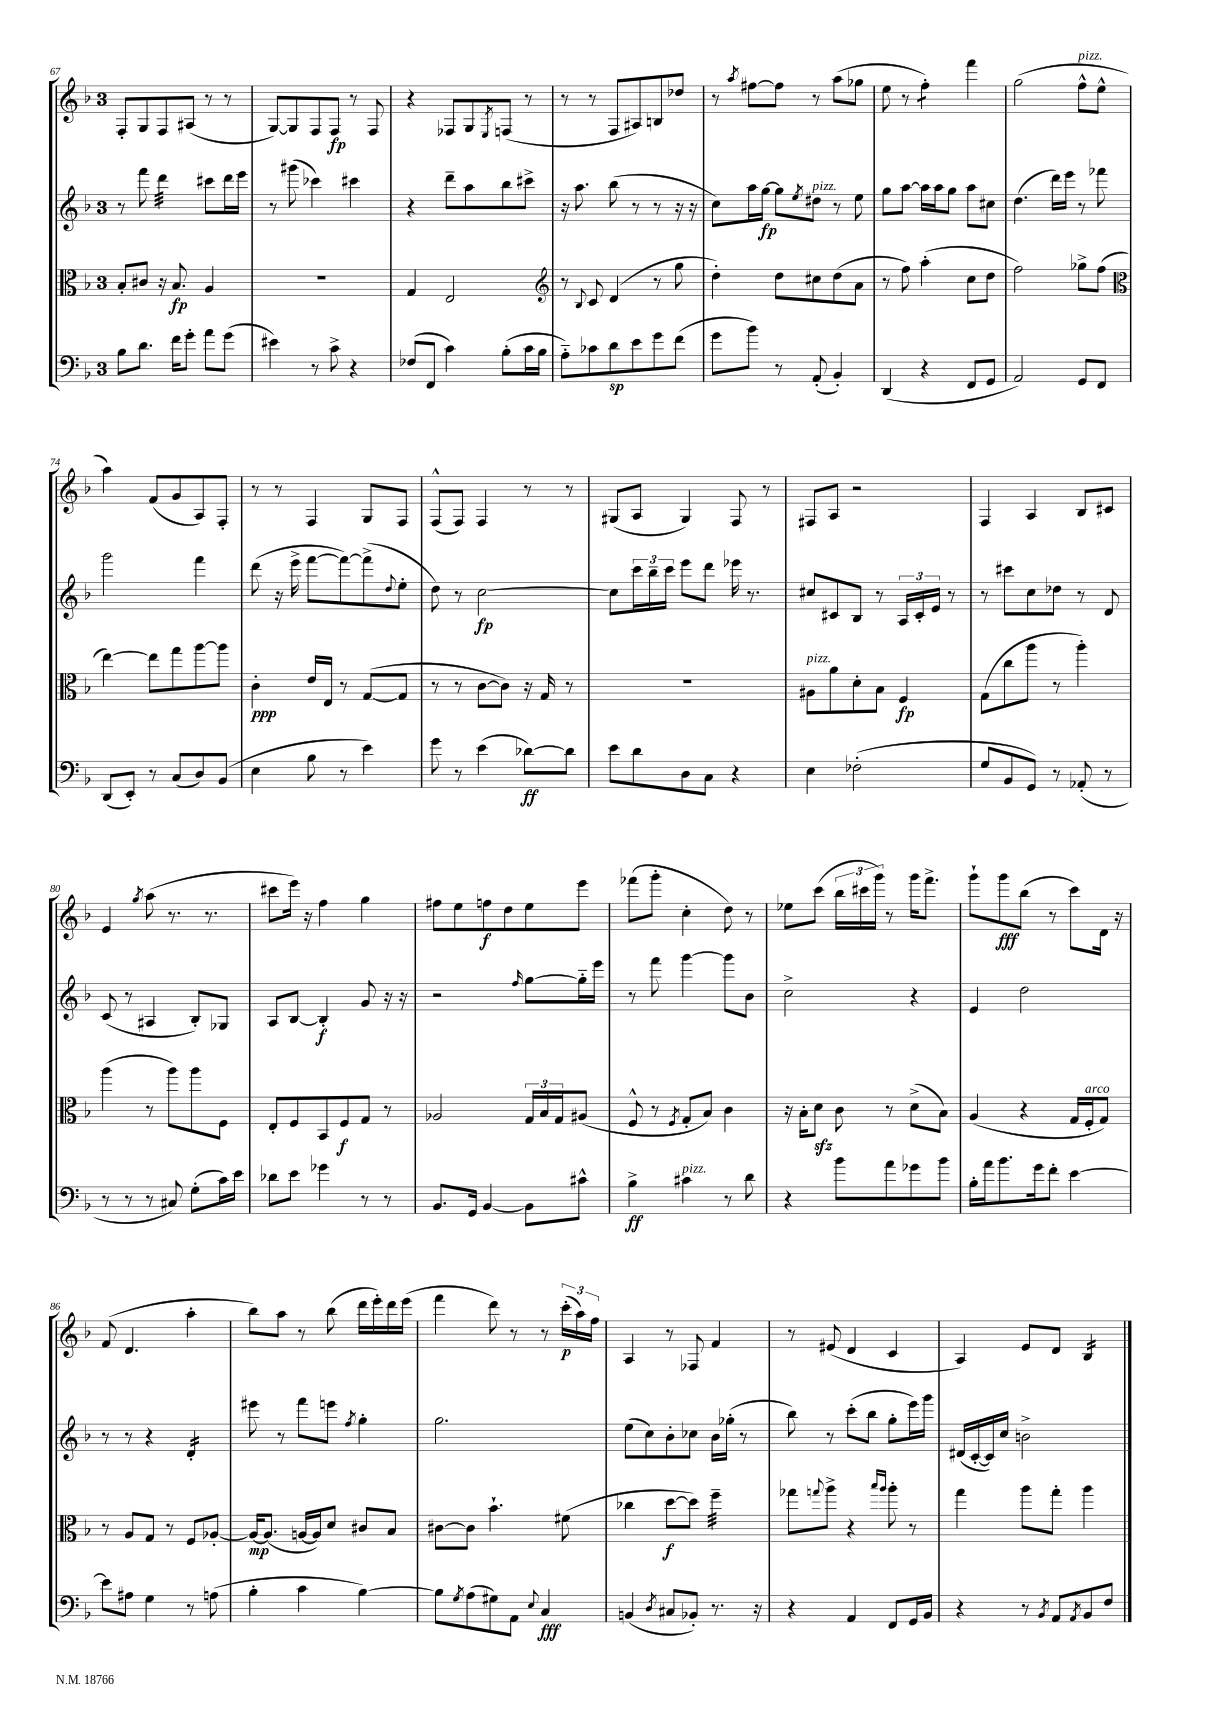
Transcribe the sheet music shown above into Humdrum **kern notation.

**kern	**kern	**kern	**kern
*staff4	*staff3	*staff2	*staff1
*clefF4	*clefC3	*clefG2	*clefG2
*k[b-]	*k[b-]	*k[b-]	*k[b-]
*M3/4	*M3/4	*M3/4	*M3/4
8B-\L	8B-'/L	8r	8F'/L
8.d\J	8c#/J	8fff\	8G/
.	16r	4ddd\	8F/
16f\LK	8.B-/	.	.
8g'\J	.	.	(8A#/J
8a\L	4A/	8ccc#\L	8r
(8g\J	.	16ddd\L	8r
.	.	16eee\JJ	.
=	=	=	=
4e#\)	2.r	8r	[8G/L)
.	.	(8ggg#\	8G/]
8r	.	4ccc-\)	8F/
8c^\	.	.	8F/J
4r	.	4ccc#\	8r
.	.	.	8F/
=	=	=	=
(8F-/L	4G/	4r	4r
8FF/J	.	.	.
4c\)	2E/	8ddd~\L	8F-/L
.	.	8aa\	8G/
.	.	.	8qE/
(8B-'\L	.	8bb-\	(8F/J
16c\L	.	8ccc#^\J	8r
16B-\JJ	.	.	.
=	=	=	=
*	*clefG2	*	*
8A'~\L)	8r	16r	8r
.	.	8.aa\	.
.	8qqB-/	.	.
8c-\	8c/	.	8r
8d\	(4d/	(8bb-\	8F/L
8e\	.	8r	8A#/)
8g\	8r	8r	8B/
(8f\J	8gg\	16r	8dd-/J
.	.	16r	.
=	=	=	=
8g\L	4dd'\)	8cc\L)	8r
.	.	.	8qaa/
8b-\J)	.	16aa\L	[8ff#\L
.	.	[16gg\JJ	.
8r	8dd\L	8gg\]L	8ff#\]J
.	.	8qee/	.
(8AA'/	8cc#\	8dd#\J	8r
4BB-'/)	(8dd\	8r	(8aa\L
.	8a\J	8ee\	8gg-\J
=	=	=	=
(4DD/	8r	8gg\L	8ee\
.	8ff\)	[8aa\J	8r
4r	(4aa'\	16aa\]LL	4ff'\)
.	.	16aa\J	.
.	.	8gg\J	.
8FF/L	8cc\L	8aa\L	4fff\
8GG/J	8dd\J	8cc#\J	.
=	=	=	=
2AA/)	2ff\)	(4.dd\	(2gg\
.	.	16ddd\LL)	.
.	.	16eee\JJ	.
8GG/L	8gg-^\L	8r	8ff^^\L
8FF/J	(8ff\J	8fff-\	8ee^^\J
=	=	=	=
*	*clefC3	*	*
(8DD/L	[4ee\)	2ggg\	4aa\)
8EE'/J)	.	.	.
8r	8ee\]L	.	(8f/L
(8C/L	8gg\	.	8g/
8D/)	[8aa\	4fff\	8A/)
(8BB-/J	8aa\]J	.	8F'/J
=	=	=	=
4E\	4c'\	(8ddd\	8r
.	.	16r	8r
.	.	16eee^\	.
8B-\	16e/LL	[8fff\L	4F/
.	16E/JJ	.	.
8r	8r	8fff\_)	.
4e\)	([8G/L	(8fff^\]	8G/L
.	.	8qqdd/	.
.	8G/]J	8ee'\J	8F/J
=	=	=	=
8g\	8r	8dd\)	(8F^^/L
8r	8r	8r	8F/J)
(4e\	[8c\L	[2cc\	4F/
.	8c\]J)	.	.
[8d-\L)	16r	.	8r
.	16G/	.	.
8d-\]J	8r	.	8r
=	=	=	=
8e\L	2.r	8cc\]L	(8G#/L
8d\	.	24ccc\L	8A/J
.	.	24bb-~\	.
.	.	24ccc\JJ	.
8D\	.	8eee\L	4G#/)
8C\J	.	8ddd\J	.
4r	.	16eee-\	8F/
.	.	8.r	.
.	.	.	8r
=	=	=	=
4E\	8A#\L	8cc#/L	8F#/L
.	8a\	8c#/	8A/J
(2F-'\	8d'\	8B-/J	2r
.	8B-\J	8r	.
.	4F/	24A/LL	.
.	.	24c#'/	.
.	.	24e/JJ	.
.	.	8r	.
=	=	=	=
8G/L	(8G\L	8r	4F/
8BB-/	8cc\	8ccc#\L	.
8GG/J)	8aa\J	8cc\	4A/
8r	8r	8dd-\J	.
(8AA-'/	4aa'\)	8r	8B-/L
8r	.	8d/	8c#/J
=	=	=	=
8r	(4aa\	(8c/	4e/
8r	.	8r	.
.	.	.	8qgg/
8r	8r	4A#/	(8aa\
8C#/)	8aa\L)	.	8.r
(8G'\L	8aa\	8B-'/L)	.
.	.	.	8.r
16c\L)	8F\J	8G-/J	.
16e\JJ	.	.	.
=	=	=	=
8d-\L	8E'/L	8A/L	8ccc#\L
8e\J	8F/	[8B-/J	16eee\Jk)
.	.	.	16r
4g-\	8BB-/	4B-'/]	4ff\
.	8F/	.	.
8r	8G/J	8g/	4gg\
8r	8r	16r	.
.	.	16r	.
=	=	=	=
8.BB-/L	2A-/	2r	8ff#\L
.	.	.	8ee\
16GG/Jk	.	.	.
[4BB-/	.	.	8ff\
.	.	.	8dd\
.	.	16qqff/	.
8BB-\]L	24G/LL	[8gg\L	8ee\
.	24B-/	.	.
.	24G/J	.	.
8c#^^\J	(8A#/J	16gg'~\]L	8eee\J
.	.	16eee\JJ	.
=	=	=	=
4B-^\	8F^^/	8r	(8fff-\L
.	8r	8fff\	8ggg'\J
.	8qF/	.	.
4c#\	8G'/L	[4ggg\	4cc'\
.	8B-/J)	.	.
8r	4c\	8ggg\]L	8dd\)
8d\	.	8b-\J	8r
=	=	=	=
4r	16r	2cc^\	8ee-\L
.	16B-'\LK	.	.
.	8d\J	.	(8ccc\J
8b-\L	8c\	.	24bb-\LL
.	.	.	24ccc#\
.	.	.	24ggg\JJ)
8a\	8r	.	8r
8g-\	(8d^\L	4r	16ggg\LK
.	.	.	8.fff^\J
8b-\J	8B-\J)	.	.
=	=	=	=
16B-'\LL	(4A/	4e/	8ggg`\L
16a\J	.	.	.
8.b-\	.	.	8ggg\
.	4r	2dd\	(8bb-\J
16g\k	.	.	.
8f'\J	.	.	8r
[4e\	16G/LL	.	8ccc\L)
.	16F'/J	.	.
.	8G/J)	.	16d\Jk
.	.	.	16r
=	=	=	=
8e\]L	8r	8r	(8f/
8A#\J	8A/L	8r	4.d/
4G\	8G/J	4r	.
.	8r	.	.
8r	8F/L	4d'/	4aa'\
(8A\	[8A-'/J	.	.
=	=	=	=
4B-'\	16A-/_LK	8eee#\	8bb-\L)
.	(8.A-/]J	.	.
.	.	8r	8aa\J
4c\	[16A/LL	8fff\L	8r
.	16A/]J)	.	.
.	8d/J	8eee\J	(8bb-\
.	.	8qff/	.
[4B-\)	8c#/L	4gg'\	16ddd\LL
.	.	.	16eee'\)
.	8B-/J	.	16ddd\
.	.	.	(16eee\JJ
=	=	=	=
8B-\]L	[8c#\L	2.gg\	4fff\
8qG/	.	.	.
(8A\	8c#\]J	.	.
8G#\)	4.b-`\	.	8ddd\)
8AA\J	.	.	8r
8qqE/	.	.	.
4C/	.	.	8r
.	(8f#\	.	(24ccc'\LL
.	.	.	24aa\)
.	.	.	24ff\JJ
=	=	=	=
(4BB/	4cc-\	(8ee\L	4A/
.	.	8cc\)	.
8qD/	.	.	.
8C#/L	[8dd\L	8b-'\	8r
8BB-'/J)	8dd\]J)	8cc-\J	8F-/
8.r	4ff~\	16b-\LL	4f/
.	.	(16gg-'\JJ	.
.	.	8r	.
16r	.	.	.
=	=	=	=
4r	8gg-\L	8bb-\)	8r
.	8qqgg/	.	.
.	8aa^\J	8r	(8e#/
4AA/	4r	(8ccc'\L	4d/
.	.	8bb-\J	.
.	16qqbb-/LL	.	.
.	16qqaa/JJ	.	.
8FF/L	8aa'\	8gg'\L	4c/
16GG/L	8r	16eee\L)	.
16BB-/JJ	.	16ggg\JJ	.
=	=	=	=
4r	4gg\	(16d#/LL	4A/)
.	.	[16c'/	.
.	.	16c/])	.
.	.	16cc/JJ	.
8r	8aa\L	2b^\	8e/L
8qBB-/	.	.	.
8AA/L	8gg'\J	.	8d/J
8qAA/	.	.	.
8BB-/	4aa\	.	4B-/
8F/J	.	.	.
==	==	==	==
*-	*-	*-	*-
